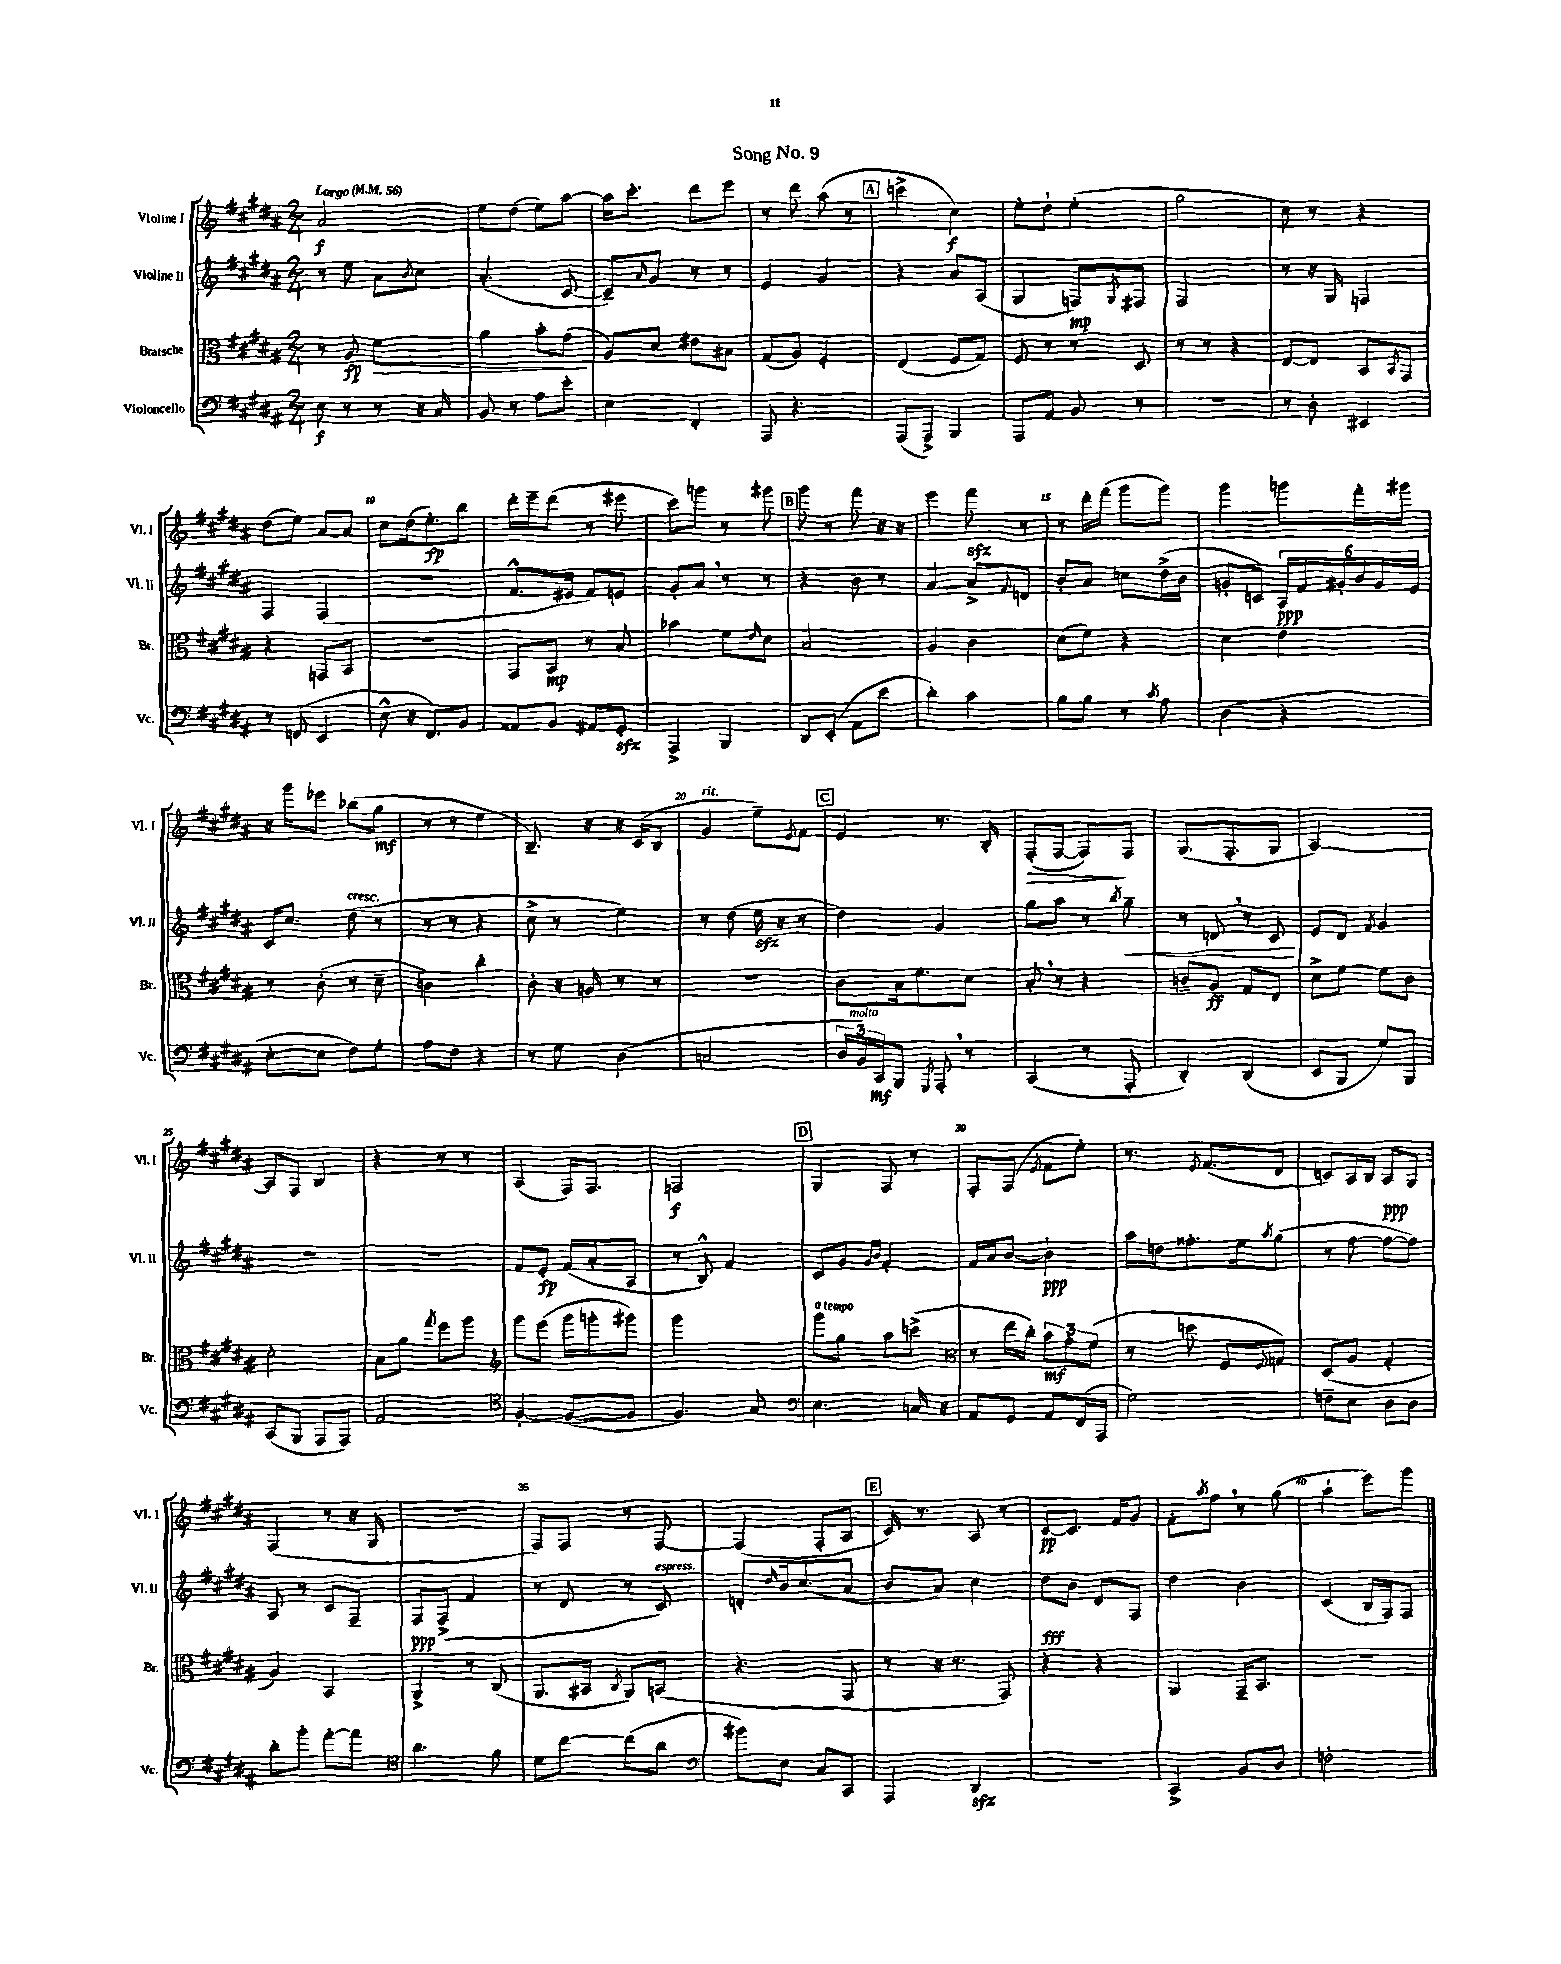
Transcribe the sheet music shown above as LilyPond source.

\header { title = "Song No. 9" }
<<
\new StaffGroup <<
\new Staff = "s0" \with { instrumentName = "Violine I" shortInstrumentName = "Vl. I" } {
    \clef treble \key b \major \numericTimeSignature \time 2/4 \tempo "Largo" 4 = 56
    ais'2\f |
    e''8 dis''8( e''8) ais''8~ |
    ais''16 cis'''8.-. dis'''8 e'''8 |
    r8 dis'''8 ais''8( r8 |
    \mark \markup { \box "A" } c'''4-> cis''4\f) |
    e''8-. dis''8-! e''4-.( |
    gis''2 |
    cis''8) r8 r4 |
    dis''8( e''8) ais'8~ ais'8 |
    cis''8 dis''16( e''8.-.\fp) b''8 |
    dis'''16-. e'''16-- dis'''8( r8 eis'''8 |
    cis'''8) g'''8 r8 gis'''8 |
    \mark \markup { \box "B" } gis'''8 r8 fis'''8 r16 r16 |
    e'''4 fis'''8\sfz r8 |
    r8 dis'''16-. fis'''16( gis'''8 gis'''8) |
    gis'''4 g'''8 fis'''16-. gis'''16 |
    r16 gis'''16 ees'''8 bes''8( gis''8\mf |
    r8 r8 e''4 |
    b8.--) r16 r16 cis'16( b8 |
    gis'4^\markup { \italic "rit." } e''8--) \acciaccatura { e'8 } fis'8 |
    \mark \markup { \box "C" } e'4 r8. b16-. |
    fis8-.\>( fis8~ fis8\!) fis8 |
    gis8.( fis8.-. gis8 |
    ais2~) |
    ais8 fis8 b4 |
    r4 r8 r8 |
    ais4( fis16) fis8. |
    f2\f |
    \mark \markup { \box "D" } gis4 fis8 r8 |
    fis8-. fis8( \acciaccatura { e'8 } fis'8 e''8-.) |
    r8. \acciaccatura { e'8 } fis'8.( dis'8 |
    c'8) ais16 b16 ais8\ppp gis8 |
    fis4( r8 r16 gis16 |
    R2 |
    fis8) fis8 r8 fis8~ |
    fis4( fis8-. ais8 |
    \mark \markup { \box "E" } cis'16) r8. ais8 r8 |
    cis'8~\pp cis'8. fis'16 gis'8 |
    fis'8-. \acciaccatura { ais''8 } fis''8 \breathe r8 gis''8( |
    ais''4-! e'''8) gis'''8 \bar "|." |
}
\new Staff = "s1" \with { instrumentName = "Violine II" shortInstrumentName = "Vl. II" } {
    \clef treble \key b \major \numericTimeSignature \time 2/4
    r8 e''8 ais'8 \acciaccatura { b'8 } cis''8 |
    ais'4.-.( cis'8~ |
    cis'8--) \grace { ais'16 } gis'8 r8 r8 |
    e'4 gis'4 |
    \mark \markup { \box "A" } r4 ais'8 ais8( |
    gis4 f8\mp) \acciaccatura { gis8 } fis8 |
    fis2 |
    r8 r16 gis16 f4 |
    fis4 fis4( |
    R2 |
    fis'8.-^ eis'16 fis'8) e'8 |
    gis'8-. ais'8 \breathe r8 r8 |
    \mark \markup { \box "B" } r4 b'8 r8 |
    ais'4~ ais'8-> \appoggiatura { fis'8 } d'8 |
    b'8-. ais'8 c''8 dis''16->( b'16 |
    g'8-. c'8) \tuplet 6/4 { ais16\ppp fis'16 gis'16-. b'16 gis'16 e'16 } |
    cis'16 cis''8. dis''8^\markup { \italic "cresc." }( r8 |
    r8 r8 r4 |
    cis''8-> r8 e''4) |
    r8 dis''8( e''16\sfz r16 r8 |
    \mark \markup { \box "C" } dis''4) gis'4 |
    gis''8 ais''8 r8 \acciaccatura { b''8 } gis''8--\< |
    r8 d'8 \breathe r8 cis'8\! |
    e'8 dis'8 \acciaccatura { fis'8 } gis'4 |
    R2 |
    R2 |
    fis'8 e'8-.\fp fis'16( ais'16-. ais8 |
    r8 b8-^) fis'4 |
    \mark \markup { \box "D" } cis'8 gis'8 \grace { gis'16 b'16 } fis'4~-. |
    fis'16 ais'16 b'8~ b'4-!\ppp |
    ais''16 d''16 fisis''8.-. e''16 \acciaccatura { ais''8 } gis''8( |
    r8 fis''8~ fis''8~ fis''8) |
    ais8 r8 cis'8 fis8-- |
    fis8\ppp fis8->( fis'4 |
    r8 dis'8 r8 cis'8^\markup { \italic "espress." }) |
    d'8-. \grace { dis''16 } b'16 cis''8.( ais'8 |
    \mark \markup { \box "E" } b'8 ais'8) cis''4 |
    dis''8\fff b'8 dis'8 fis8 |
    dis''4 b'4 |
    cis'4( b16 fis16) fis8 \bar "|." |
}
\new Staff = "s2" \with { instrumentName = "Bratsche" shortInstrumentName = "Br." } {
    \clef alto \key b \major \numericTimeSignature \time 2/4
    r8 ais8\fp fis'4\> |
    ais'4 b'8-. gis'8\!( |
    ais8) dis'8 eis'8 bis8 |
    gis8( ais8) fis4-. |
    \mark \markup { \box "A" } e4( fis8 gis8) |
    fis8 r8 r8 dis8 |
    r8 r8 r4 |
    e8~ e8 b,8 \acciaccatura { b,8 } gis,8 |
    r4 g,8 b,8 |
    R2 |
    gis,8 b,8\mp r8 b8 |
    bes'4 fis'8 \grace { e'16 } dis'8 |
    \mark \markup { \box "B" } b2 |
    ais4 cis'4 |
    dis'8( fis'8) r4 |
    dis'4 e'4 |
    r8 cis'8-.( r8 dis'8-- |
    c'4) cis''4-. |
    cis'8-. r16 a16 r8 r8 |
    r2 |
    \mark \markup { \box "C" } cis'8 b16 fis'8. dis'8 |
    b8-. \breathe r8 r4 |
    c'8-- ais8\ff gis8 e8 |
    dis'8-> fis'8~ fis'8 cis'8 |
    dis'2-. |
    b8 ais'8 \acciaccatura { gis''8 } fis''8 ais''8 |
    \clef treble gis'''8 e'''8( gis'''16 g'''16-. gis'''8) |
    gis'''2 |
    \mark \markup { \box "D" } gis'''8^\markup { \italic "a tempo" } gis''8 ais''8 c'''8->( |
    \clef alto r8 e''16 cis''16-.) \tuplet 3/2 { b'8\mf gis'8-. fis'8( } |
    r8 d''8 fis8 \appoggiatura { fis8 } g8) |
    dis8( ais8 gis4-. |
    ais4) b,4 |
    ais,4-> r8 cis8( |
    ais,8. bis,16 \acciaccatura { cis8 } ais,8) b,8( |
    r4. gis,8 |
    \mark \markup { \box "E" } r8 r16 r8. gis,8) |
    r4 r4 |
    ais,4 gis,16-- b,8. |
    R2 \bar "|." |
}
\new Staff = "s3" \with { instrumentName = "Violoncello" shortInstrumentName = "Vc." } {
    \clef bass \key b \major \numericTimeSignature \time 2/4
    e8\f r8 r8 r16 cis16 |
    b,8 r8 ais8 e'8-. |
    e4 fis,4-. |
    ais,,8 r4. |
    \mark \markup { \box "A" } ais,,8( ais,,8->) b,,4 |
    ais,,8 ais,8 b,8 r8 |
    R2 |
    r8 dis8-. eis,4 |
    r8 f,8( e,4 |
    e8-^ r16 fis,8.) b,8 |
    aisis,8 b,8 ais,8 gis,8-.\sfz |
    ais,,4-> b,,4 |
    \mark \markup { \box "B" } dis,8 e,8-.( ais,8 e'8 |
    dis'4-.) cis'4 |
    b8 b8 r8 \acciaccatura { cis'8 } ais8 |
    dis4( r4 |
    e8~-. e8 fis8) gis8-. |
    ais8 fis8 r4 |
    r8 gis8 dis4( |
    c2 |
    \mark \markup { \box "C" } \tuplet 3/2 { dis16 b,16^\markup { \italic "molto" }) cis,16\mf } b,,8 \acciaccatura { gis,,8 } ais,,8-. \breathe r8 |
    cis,4( r8 ais,,8-. |
    dis,4-.) dis,4( |
    e,8 b,,8 gis8) b,,8 |
    cis,8( b,,8 ais,,8 ais,,8) |
    ais,2 |
    \clef tenor fis4~-. fis8~( fis8 |
    fis4.) gis8 |
    \mark \markup { \box "D" } \clef bass e4. c16 r16 |
    ais,8 gis,8 ais,8 fis,16( ais,,16 |
    gis2) |
    f8-- e8 dis8 dis8 |
    dis'8-. b'8-. ais'8~-. ais'8 |
    \clef tenor ais'4. fis'8 |
    dis'8 cis''8~ cis''8( ais'8 |
    \clef bass bis'8) e8 cis8 cis,8 |
    \mark \markup { \box "E" } ais,,4 dis,4\sfz |
    r2 |
    cis,4-> b,8 dis8 |
    f2-. \bar "|." |
}
>>
>>
\layout { \context { \Score \override BarNumber.break-visibility = ##(#f #t #t) barNumberVisibility = #(every-nth-bar-number-visible 5) } }
